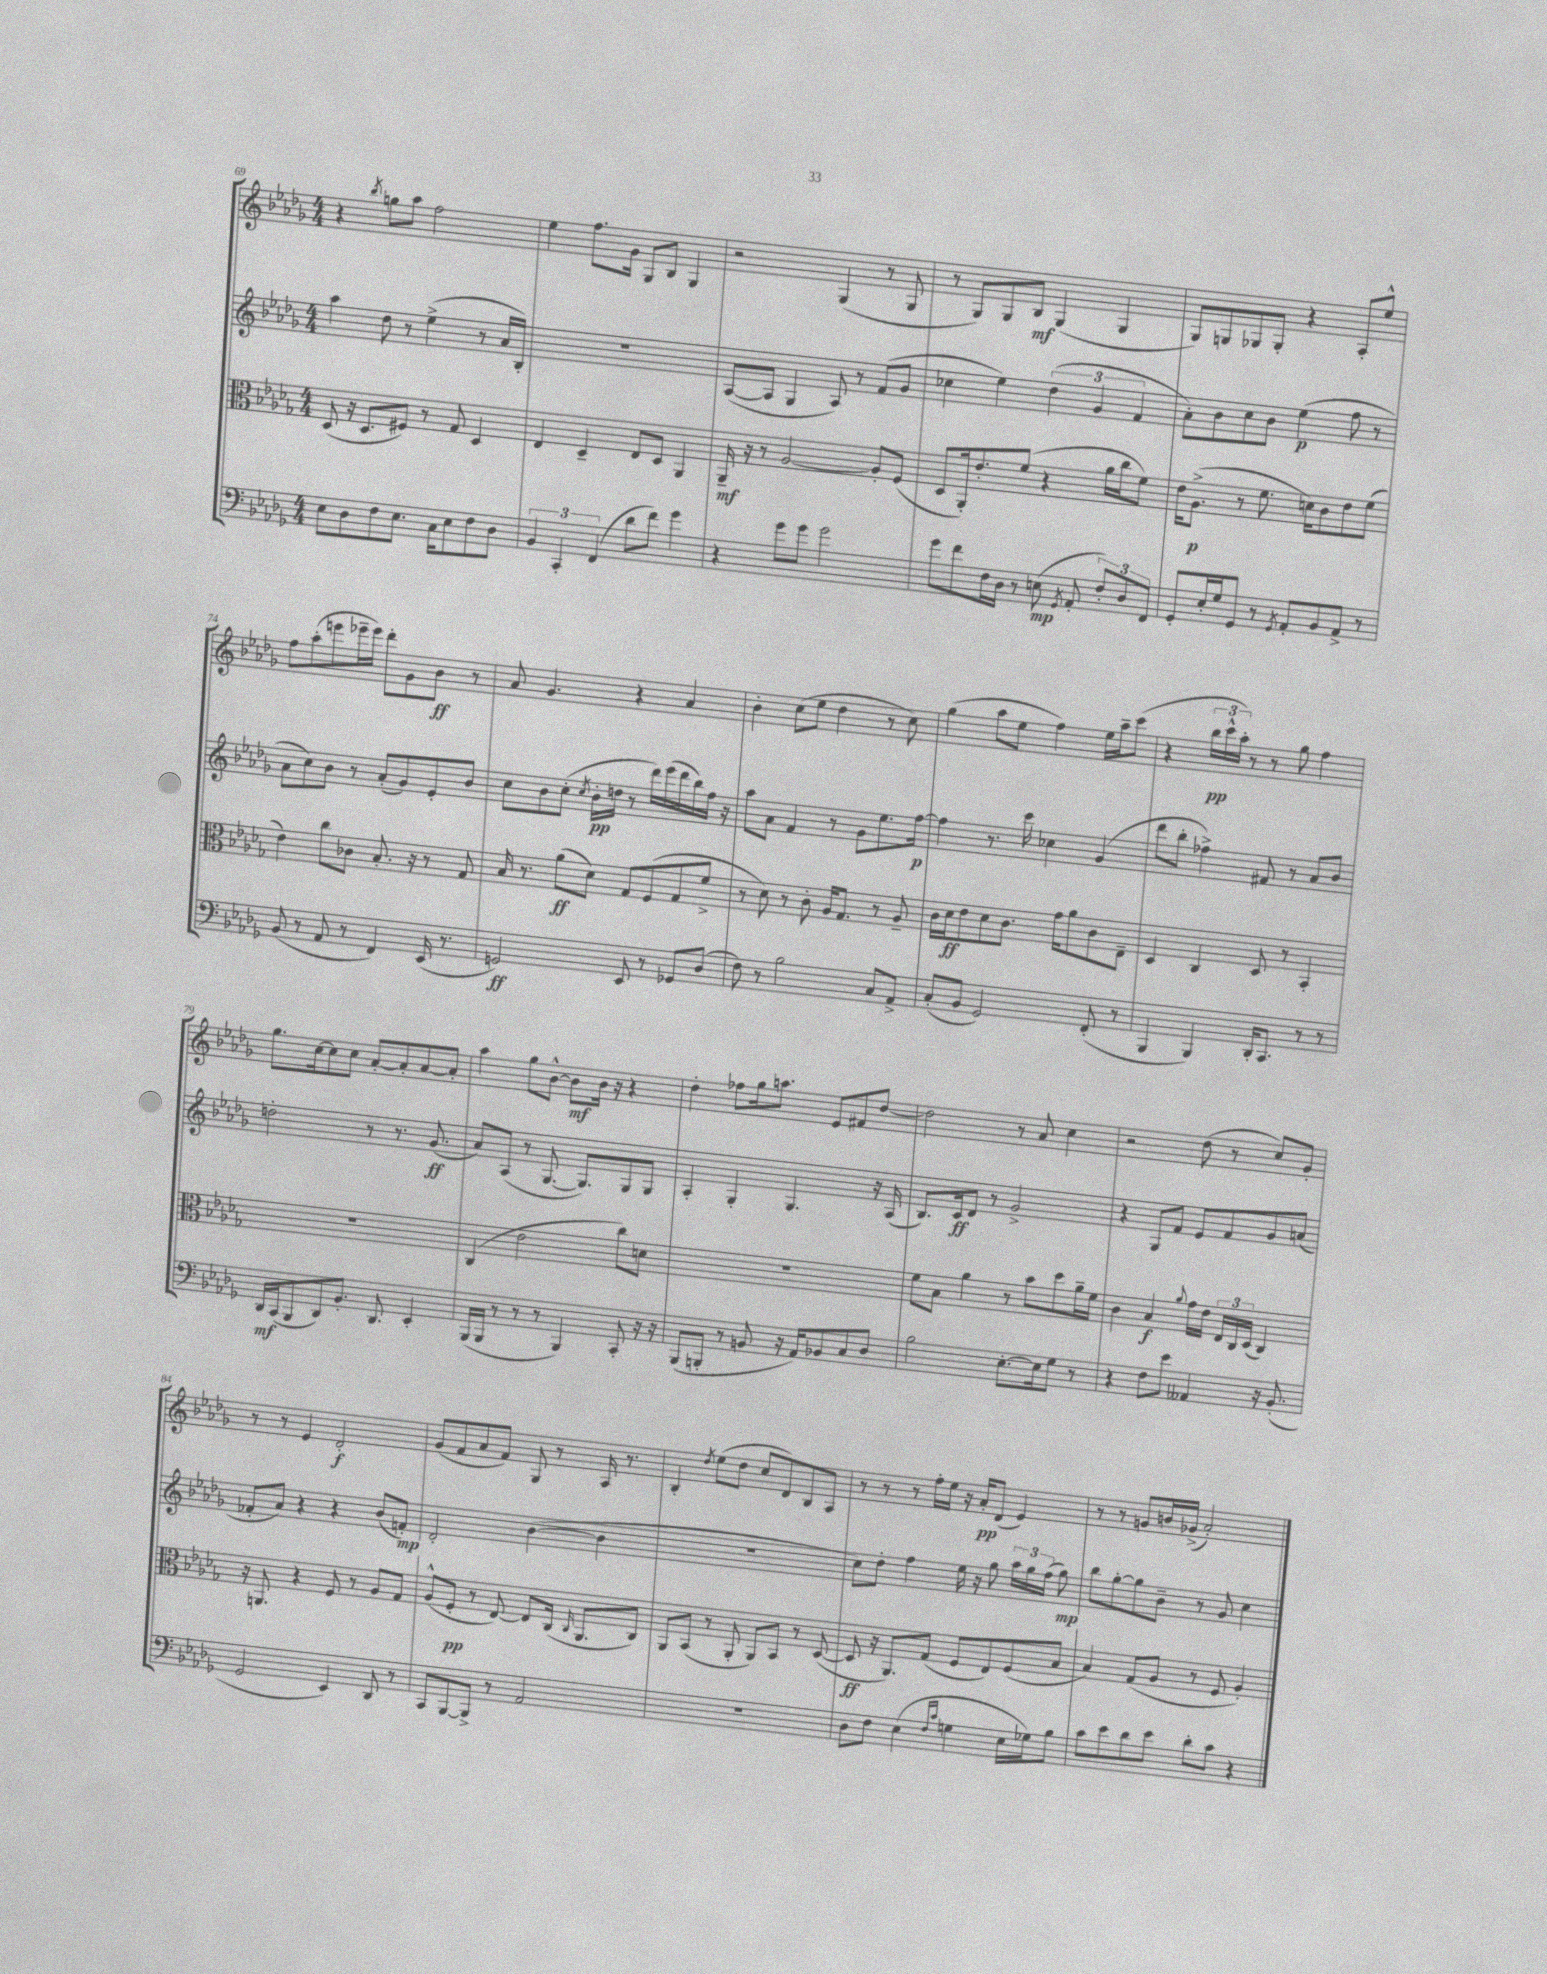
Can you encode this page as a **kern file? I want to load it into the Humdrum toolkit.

**kern	**kern	**kern	**kern
*staff4	*staff3	*staff2	*staff1
*clefF4	*clefC3	*clefG2	*clefG2
*k[b-e-a-d-g-]	*k[b-e-a-d-g-]	*k[b-e-a-d-g-]	*k[b-e-a-d-g-]
*M4/4	*M4/4	*M4/4	*M4/4
8E-\L	(8D-/	4aa-\	4r
8D-\	16r	.	.
.	8.D-/L	.	.
.	.	.	8qbb-/
8F\	.	8dd-\	8gg\L
8.E-\J	8F#/J)	8r	8aa-\J
.	8r	(4ee-^\	2ff\
16C\LK	.	.	.
8E-\	8G-/	.	.
8F\	4D-/	8r	.
8D-\J	.	16a-/LL	.
.	.	16B-'/JJ)	.
=	=	=	=
6BB-/	4E-/	1r	4ee-\
6CC'/	.	.	.
.	4D-~/	.	8.ff\L
(6FF/	.	.	.
.	.	.	16g-\Jk
8d-\L	8E-/L	.	8G-/L
8f\J)	8D-/J	.	8B-/J
4g-\	4AA-/	.	4G-/
=	=	=	=
4r	16AA-~/	([8A-/L	2r
.	16r	.	.
.	8r	8A-/]J	.
8g-\L	[2A-/	4G-/	.
8g-\J	.	.	.
2g-\	.	8A-/)	(4G-/
.	.	8r	.
.	8A-'/]L	(8f/L	8r
.	(8F/J	8g-/J	8G-/
=	=	=	=
8g-\L	8D-/L	4cc-\	8r
8f\	16AA-'/k)	.	8G-/L)
.	8.e-'/	.	.
16F\L	.	4ee-\)	8G-/
16D-\JJ	.	.	.
8r	(8f/J	.	8B-/J
(8E\	4r	(6dd-\	(4G-/
8qGG-/	.	.	.
8AA-'/	.	.	.
.	.	6g-/	.
12F'/L)	16a-\LL	.	4G-/
.	16cc\J	.	.
12D-/	.	6f/	.
.	8f\J)	.	.
12FF/J	.	.	.
=	=	=	=
8GG-'/L	16e-\LK	8a-'\L)	8G-/L)
.	(8.A-^\J	.	.
16E-'/L	.	8b-\	8G/
16G-/J	.	.	.
8GG-/J	8r	8cc\	8G-/
8r	8.f\	8b-\J	8G-'/J
8qGG-/	.	.	.
8AA-'/L	.	(4ee-\	4r
.	16d\LK)	.	.
8BB-/	8c\	.	.
8AA-^/J	8e-\	8ff\	8A-'/L
8r	(8f\J	8r	8ee-^^/J
=	=	=	=
(8BB-/	4e-\)	8a-\L	8ff\L
8r	.	8cc\)	(8aa-'\
8AA-/	8cc\L	8b-\J	8eee\
8r	8c-\J	8r	16eee-~\L
.	.	.	16eee-\JJ)
4FF/)	8.B-'/	(8a-'/L	8ddd-'\L
.	.	8g-/)	8g-\
.	16r	.	.
(16EE-/	8r	8e-'/	8b-\J
8.r	.	.	.
.	8G-/	8b-/J	8r
=	=	=	=
2GG/)	16B-/	8cc\L	8a-/
.	8.r	.	.
.	.	8b-\	4.g-/
.	(8a-\L	(8cc'\J	.
.	.	8qcc/	.
.	8d-\J)	16b-'\LL	.
.	.	16dd\JJ	.
8EE-/	8G-/L	8r	4r
8r	(8F/	16ddd-\LL)	.
.	.	(16eee-\	.
8GG-/L	8G-/	16ddd-\	4a-/
.	.	16bb-\)	.
(8D-/J	8f^/J	16ff\JJ	.
.	.	16r	.
=	=	=	=
8F\)	8r	8aa-\L	4b-'\
8r	8d-\)	8a-\J	.
2B-\	8r	4f/	(8cc\L
.	8c'\	.	8ee-\J
.	16A-/LK	8r	4dd-\
.	8.G-/J	.	.
.	.	8g-\L	.
8C/L	8r	8.ee-\	8r
8AA-^/J	8A-~/	.	8cc\)
.	.	[16ff\Jk	.
=	=	=	=
(8C'/L	16c\LL	4ff\]	(4gg-\
.	16d-\J	.	.
8BB-/J	8e-\	.	.
2GG-/)	8d-\	8.r	8aa-\L
.	8.c\J	.	8ee-\J
.	.	16ccc\	.
.	.	4cc-\	4ff\)
.	16g-\LK	.	.
.	8a-\	.	.
(8FF'/	8c\	(4g-/	16ee-\LL
.	.	.	16aa-~\J
8r	8E-~\J	.	(8ccc\J
=	=	=	=
4BBB-/	4D-/	8ddd-\L	4r
.	.	8bb-'\J	.
4BBB-/)	4C/	4ff-^\)	24bb-\LL
.	.	.	24ccc^^\
.	.	.	24aa-'\JJ)
.	.	.	8r
16DD-'/LK	8D-/	8f#/	8r
8.CC/J	.	.	.
.	8r	8r	8gg-\
8r	4BB-'/	8a-/L	4ff\
8r	.	8b-/J	.
=	=	=	=
16DD-/LL	1r	2dd'\	8.gg-\L
(16CC/J	.	.	.
8BBB-/	.	.	.
.	.	.	[16cc\k
8DD-/)	.	.	8cc\]
8.BB-'/J	.	.	8cc\J
.	.	8r	[8a-'/L
8.DD-/	.	.	.
.	.	8.r	8a-'/]
4EE-'/	.	.	[8a-/
.	.	(8.g-/	.
.	.	.	8a-'/]J
=	=	=	=
(16BBB-/LL	(4C/	8a-/L)	4aa-\
16BBB-/JJ	.	.	.
8r	.	(8A-/J	.
8r	2e-\	8r	8gg-\L
8r	.	[8.G-/	[8b-^^\J
4BBB-/)	.	.	8b-\]L
.	.	8.G-/]L)	.
.	.	.	16b-\Jk
.	.	.	16r
8CC'/	8cc\L)	8G-/	4r
16r	8d\J	8G-/J	.
16r	.	.	.
=	=	=	=
(8BBB-/L	1r	4A-'/	4dd-'\
8BBB'/J	.	.	.
8r	.	4G-'/	8ff-\L
8BB/	.	.	16gg-\k
.	.	.	8.aa\J
16r	.	4.G-/	.
16AA-/LK)	.	.	.
8BB-/	.	.	8e-/L
8C/	.	.	8f#/
8D-/J	.	16r	[8dd-/J
.	.	(16A-/	.
=	=	=	=
2B-\	8f\L	8.B-/L)	2dd-\]
.	8B-\J	.	.
.	.	16c/k	.
.	4a-\	8d-/J	.
.	.	8r	.
[8.E-'\L	8r	2g-^/	8r
.	8b-\L	.	8a-/
16E-\]k	.	.	.
8G-\J	8dd-\	.	4cc\
8r	16a-~\L	.	.
.	16f\JJ	.	.
=	=	=	=
4r	4c\	4r	2r
8F\L	4B-/	8G-/L	.
8e-\J	.	8f/J	.
.	8qqa-/	.	.
4AA--/	16g-\LL	8e-/L	(8dd-\
.	16e-\JJ	.	.
.	24E-/LL	8f/	8r
.	24C/	.	.
.	(24D-/JJ	.	.
16r	4C/)	8g-/	8cc/L)
(8.BB-'/	.	.	.
.	.	(8a/J	8g-'/J
=	=	=	=
2GG-/	16r	8f-'/L	8r
.	8.AA/	.	.
.	.	8a-/J)	8r
.	4r	4r	4e-/
4EE-/)	8F/	4r	2d-'/
.	8r	.	.
8DD-/	8A-/L	(8b-/L	.
8r	8G-/J	8f'/J)	.
=	=	=	=
8CC/L	(8A-^^/L	2d-'/	(8g-/L
[8BBB-/	8F'/J	.	8f/
8BBB-^/]J	8r	.	8a-/
8r	[8E-/)	.	8f/J)
2AA-/	8E-/]L	([4b-\	8G-/
.	(16C/Jk	.	8r
.	16qqC/	.	.
.	8.AA-/L	.	.
.	.	4b-\]	16A-/
.	.	.	8.r
.	8C/J)	.	.
=	=	=	=
1r	8AA-/L	1r	4B-'/
.	(8BB-/J	.	.
.	.	.	8qdd-/
.	8r	.	(8ee-\L
.	8AA-'/	.	8dd-\J
.	8AA-/L)	.	8cc/L
.	8BB-/J	.	8d-/)
.	8r	.	8B-/
.	([8D-/	.	8A-/J
=	=	=	=
8D-\L	8D-/]	8cc\L)	8r
8F\J	16r	8dd-'\J	8r
.	8.AA-/L)	.	.
(4E-\	.	4ff\	8r
.	(8G-/J	.	16ff'\LL
.	.	.	16ee-\JJ
16qqF/LL	.	.	.
16qqc/JJ	.	.	.
4G\	8F/L	16ee-\	16r
.	.	16r	16a-'/LK
.	8E-/)	8gg-\	(8d-/J
16E-\LL	(8F/	24aa-\LL	4e-/)
.	.	24gg-\	.
16G-\J)	.	.	.
.	.	(24ff\JJ	.
8B-\J	8B-/J	8gg-\)	.
=	=	=	=
8c\L	4B-/)	8bb-\L	8r
8e-\	.	[8gg-'\	8r
8d-\	(8G-/L	8gg-\]	8g/L
8e-\J	8A-/J	8b-~\J	16b/L
.	.	.	(16g-^/JJ
8d-'\L	8r	8r	2a-'/)
8c\J	8F/	8g-/	.
4r	4A-'/)	4cc\	.
==	==	==	==
*-	*-	*-	*-
